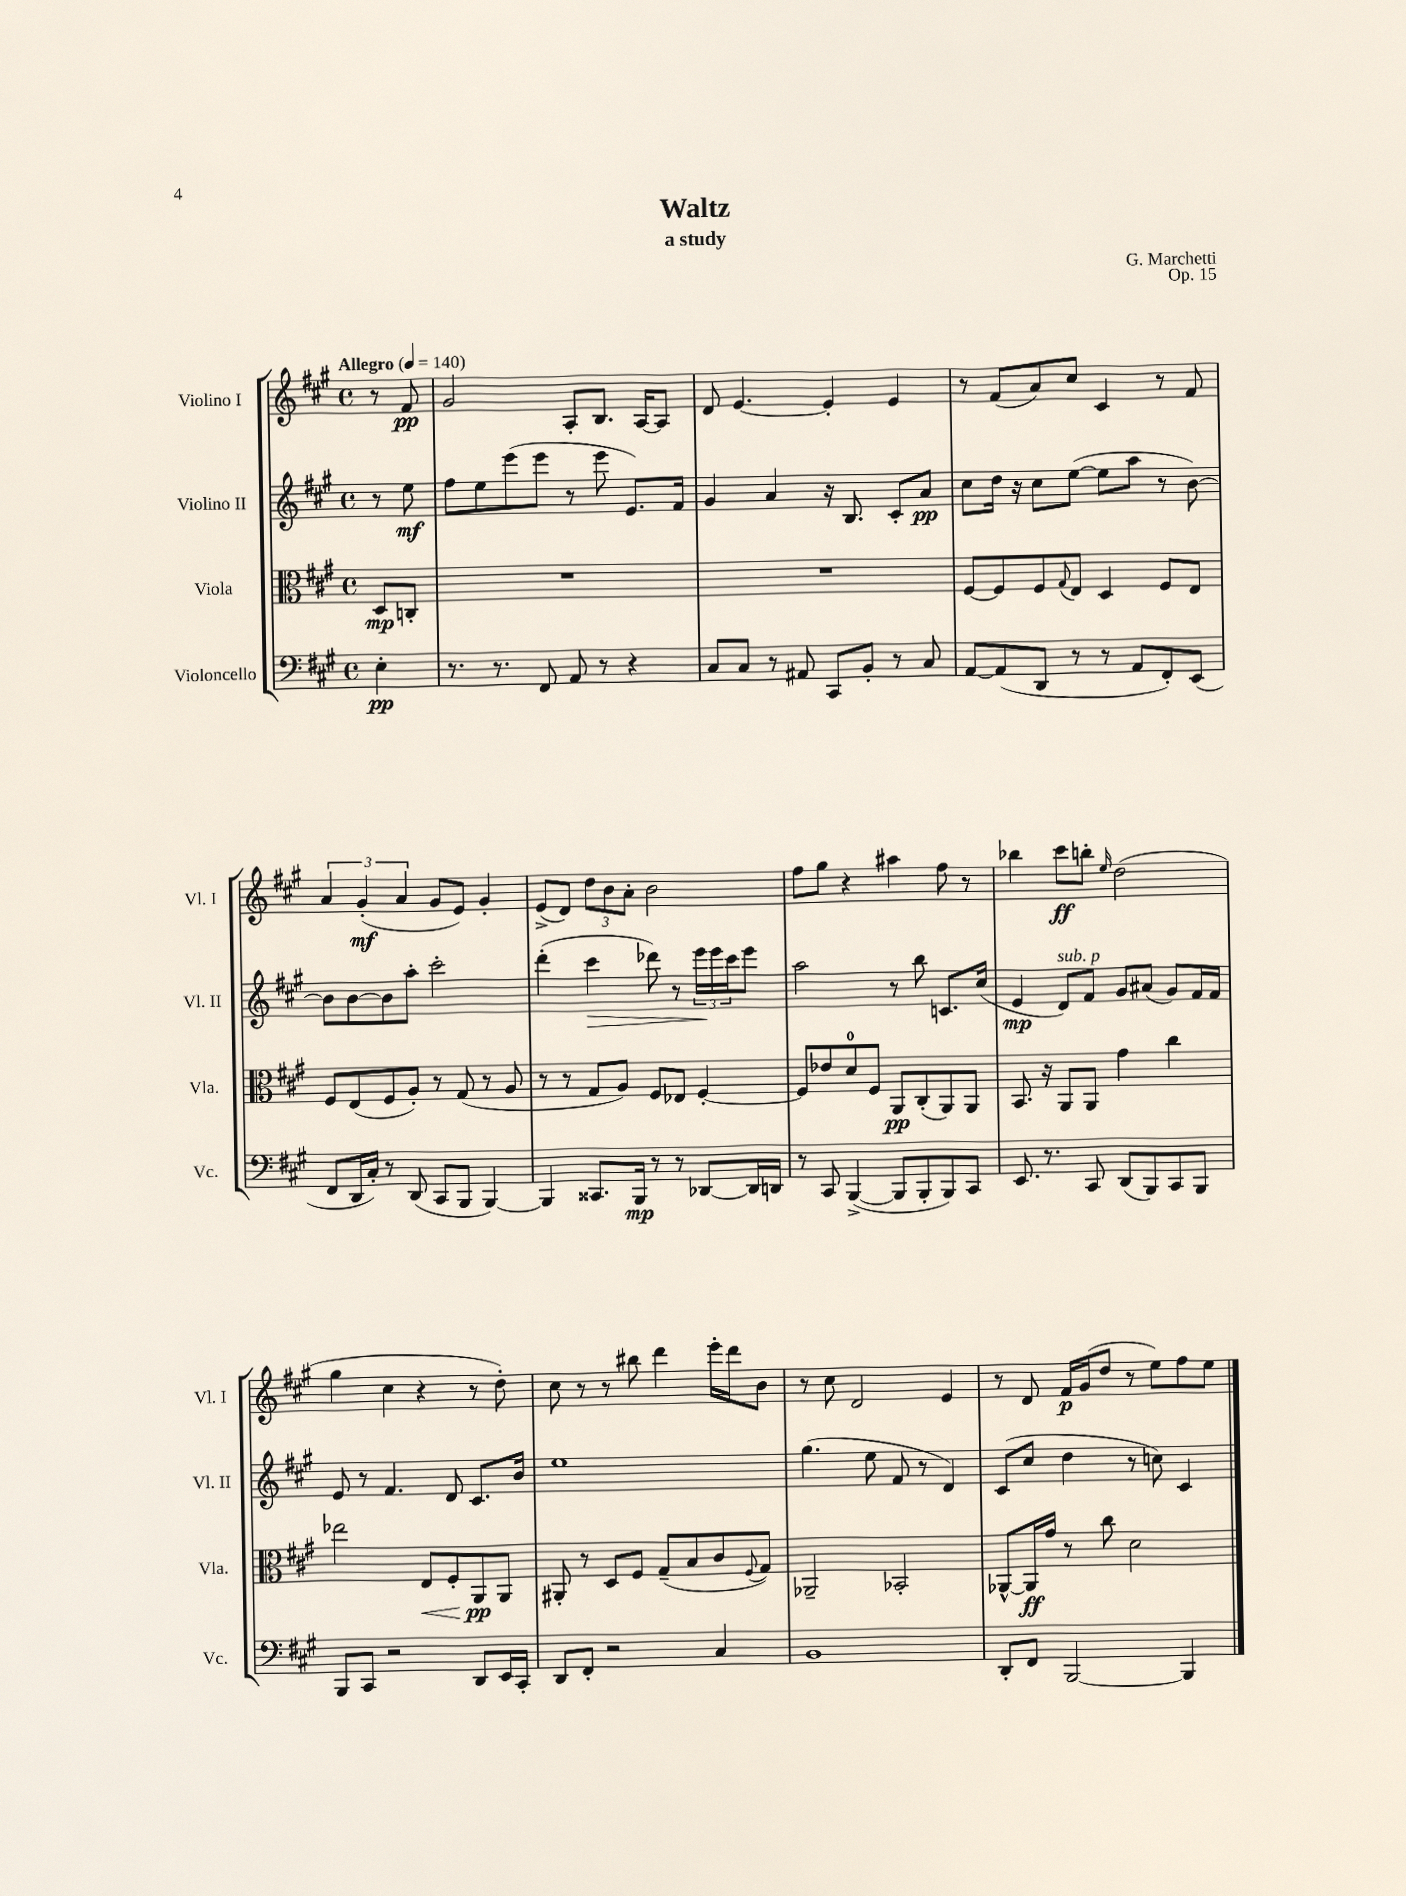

**kern	**dynam	**kern	**dynam	**kern	**dynam	**kern	**dynam
*part4	*part4	*part3	*part3	*part2	*part2	*part1	*part1
*staff4	*staff4	*staff3	*staff3	*staff2	*staff2	*staff1	*staff1
*I"Violoncello	*	*I"Viola	*	*I"Violino II	*	*I"Violino I	*
*I'Vc.	*	*I'Vla.	*	*I'Vl. II	*	*I'Vl. I	*
*clefF4	*	*clefC3	*	*clefG2	*	*clefG2	*
*k[f#c#g#]	*	*k[f#c#g#]	*	*k[f#c#g#]	*	*k[f#c#g#]	*
*M4/4	*	*M4/4	*	*M4/4	*	*M4/4	*
*met(c)	*	*met(c)	*	*met(c)	*	*met(c)	*
*MM140	*	*MM140	*	*MM140	*	*MM140	*
=	=	=	=	=	=	=	=
!	!	!	!	!	!	!LO:TX:a:B:t=Allegro	!
4E'\	pp	8D/L	mp	8r	.	8r	.
.	.	8Cn'/J	.	8ee\	mf	8f#/	pp
=1	=1	=1	=1	=1	=1	=1	=1
8.r	.	1r	.	8ff#\L	.	2g#/	.
.	.	.	.	8ee\	.	.	.
8.r	.	.	.	.	.	.	.
.	.	.	.	(8eee\	.	.	.
8FF#/	.	.	.	8eee\J	.	.	.
8AA/	.	.	.	8r	.	8A'/L	.
8r	.	.	.	8eee\	.	8.B/J	.
4r	.	.	.	8.e/L)	.	.	.
.	.	.	.	.	.	[16A/KL	.
.	.	.	.	.	.	8A/J]	.
.	.	.	.	16f#/Jk	.	.	.
=2	=2	=2	=2	=2	=2	=2	=2
8C#/L	.	1r	.	4g#/	.	8d/	.
8C#/J	.	.	.	.	.	[4.e/	.
8r	.	.	.	4a/	.	.	.
8AA#X/	.	.	.	.	.	.	.
8CC#/L	.	.	.	16r	.	4e'/]	.
.	.	.	.	8.B/	.	.	.
8BB'/J	.	.	.	.	.	.	.
8r	.	.	.	8c#'/L	.	4e/	.
8C#/	.	.	.	8a/J	pp	.	.
=3	=3	=3	=3	=3	=3	=3	=3
[8AA/L	.	[8F#/L	.	8cc#\L	.	8r	.
(8AA/]	.	8F#/]	.	16dd\Jk	.	(8f#/L	.
.	.	.	.	16r	.	.	.
8DD/J	.	8F#/	.	8cc#\L	.	8a/)	.
.	.	8qqG#/	.	.	.	.	.
8r	.	8E/J	.	([8ee\J	.	8cc#/J	.
8r	.	4D/	.	8ee\L]	.	4c#/	.
8AA/L	.	.	.	8aa\J	.	.	.
8FF#'/)	.	8F#/L	.	8r	.	8r	.
(8EE/J	.	8E/J	.	[8b\)	.	8f#/	.
!!LO:LB:g=z
=4	=4	=4	=4	=4	=4	=4	=4
8FF#/L	.	8F#/L	.	8b\L]	.	6a/	.
16DD/L	.	(8E/	.	[8b\	.	.	.
.	.	.	.	.	.	(6g#'/	mf
16C#'/JJ)	.	.	.	.	.	.	.
8r	.	8F#/	.	8b\]	.	.	.
.	.	.	.	.	.	6a/	.
(8DD/	.	8A'/J)	.	8aa'\J	.	.	.
8CC#/L	.	8r	.	2ccc#'\	.	8g#/L	.
8BBB/J	.	(8G#/	.	.	.	8e/J)	.
[4BBB/)	.	8r	.	.	.	4g#'/	.
.	.	8A/	.	.	.	.	.
=5	=5	=5	=5	=5	=5	=5	=5
4BBB/]	.	8r	.	(4ddd'\	.	(8e^/L	.
.	.	8r	.	.	.	8d/J)	.
!	!	!	!	!	!LO:HP:b	!	!
8.CC##X/L	.	8G#/L	.	4ccc#\	>	12dd\L	.
.	.	.	.	.	.	12b\	.
.	.	8A/J)	.	.	.	.	.
.	.	.	.	.	.	12a'\J	.
16BBB/Jk	mp	.	.	.	.	.	.
8r	.	8F#/L	.	8ddd-X\)	.	2b\	.
8r	.	8E-X/J	.	8r	.	.	.
[8DD-X/L	.	[4F#'/	.	24eee\LL	.	.	.
.	.	.	.	24eee\	]	.	.
.	.	.	.	24ccc#\J	.	.	.
16DD-/L]	.	.	.	8eee\J	.	.	.
16DDn/JJ	.	.	.	.	.	.	.
=6	=6	=6	=6	=6	=6	=6	=6
8r	.	8F#/L]	.	2aa\	.	8ff#\L	.
8CC#/	.	8e-X/	.	.	.	8gg#\J	.
([4BBB^/	.	8d/	.	.	.	4r	.
.	.	8F#/J	.	.	.	.	.
8BBB/L]	.	8AA/L	pp	8r	.	4aa#X\	.
8BBB'/	.	(8C#'/	.	8bb\	.	.	.
8BBB/)	.	8AA/)	.	8.cn/L	.	8ff#\	.
8CC#/J	.	8AA/J	.	.	.	8r	.
.	.	.	.	(16cc#/Jk	.	.	.
=7	=7	=7	=7	=7	=7	=7	=7
8.EE/	.	8.BB/	.	4e/	mp	4bb-X\	.
8.r	.	16r	.	.	.	.	.
!	!	!	!	!LO:TX:a:i:t=sub. p	!	!	!
.	.	8AA/L	.	8d/L)	.	8ccc#\L	ff
8CC#/	.	8AA/J	.	8f#/J	.	8bbn'\J	.
.	.	.	.	.	.	16qqee/	.
(8DD/L	.	4g#\	.	8g#/L	.	(2dd\	.
8BBB/)	.	.	.	(8a#X/J	.	.	.
8CC#/	.	4cc#\	.	8g#/L)	.	.	.
8BBB/J	.	.	.	16f#/L	.	.	.
.	.	.	.	16f#/JJ	.	.	.
!!LO:LB:g=z
=8	=8	=8	=8	=8	=8	=8	=8
8BBB/L	.	2ee-X\	.	8e/	.	4gg#\	.
8CC#/J	.	.	.	8r	.	.	.
2r	.	.	.	4.f#/	.	4cc#\	.
!	!	!	!LO:HP:b	!	!	!	!
.	.	8E/L	<	.	.	4r	.
.	.	8F#'/	.	8d/	.	.	.
8DD/L	.	8AA/	pp	8.c#/L	.	8r	.
16EE/L	.	8AA/J	[	.	.	8dd'\)	.
16CC#'/JJ	.	.	.	16b/Jk	.	.	.
=9	=9	=9	=9	=9	=9	=9	=9
8DD/L	.	8AA#X'/	.	1ee	.	8cc#\	.
8FF#'/J	.	8r	.	.	.	8r	.
2r	.	8D/L	.	.	.	8r	.
.	.	8F#/J	.	.	.	8bb#X\	.
.	.	(8G#~/L	.	.	.	4ddd\	.
.	.	8B/	.	.	.	.	.
4C#/	.	8c#/	.	.	.	16eee'\LL	.
.	.	.	.	.	.	16ddd\J	.
.	.	8qqF#/	.	.	.	.	.
.	.	8G#/J)	.	.	.	8b\J	.
=10	=10	=10	=10	=10	=10	=10	=10
1BB	.	2AA-X~/	.	(4.gg#\	.	8r	.
.	.	.	.	.	.	8cc#\	.
.	.	.	.	.	.	2d/	.
.	.	.	.	8ee\	.	.	.
.	.	2BB-X'/	.	8f#/	.	.	.
.	.	.	.	8r	.	.	.
.	.	.	.	4d/)	.	4e/	.
=11	=11	=11	=11	=11	=11	=11	=11
8DD'/L	.	[8AA-X^^/L	.	(8c#/L	.	8r	.
8FF#/J	.	16AA-/L]	ff	8cc#/J	.	8d/	.
.	.	16g#/JJ	.	.	.	.	.
[2BBB/	.	8r	.	4dd\	.	16f#/LL	p
.	.	.	.	.	.	(16g#/J	.
.	.	8cc#\	.	.	.	8dd/J	.
.	.	2d\	.	8r	.	8r	.
.	.	.	.	8ccn\)	.	8ee\L)	.
4BBB/]	.	.	.	4c#/	.	8ff#\	.
.	.	.	.	.	.	8ee\J	.
==	==	==	==	==	==	==	==
*-	*-	*-	*-	*-	*-	*-	*-
